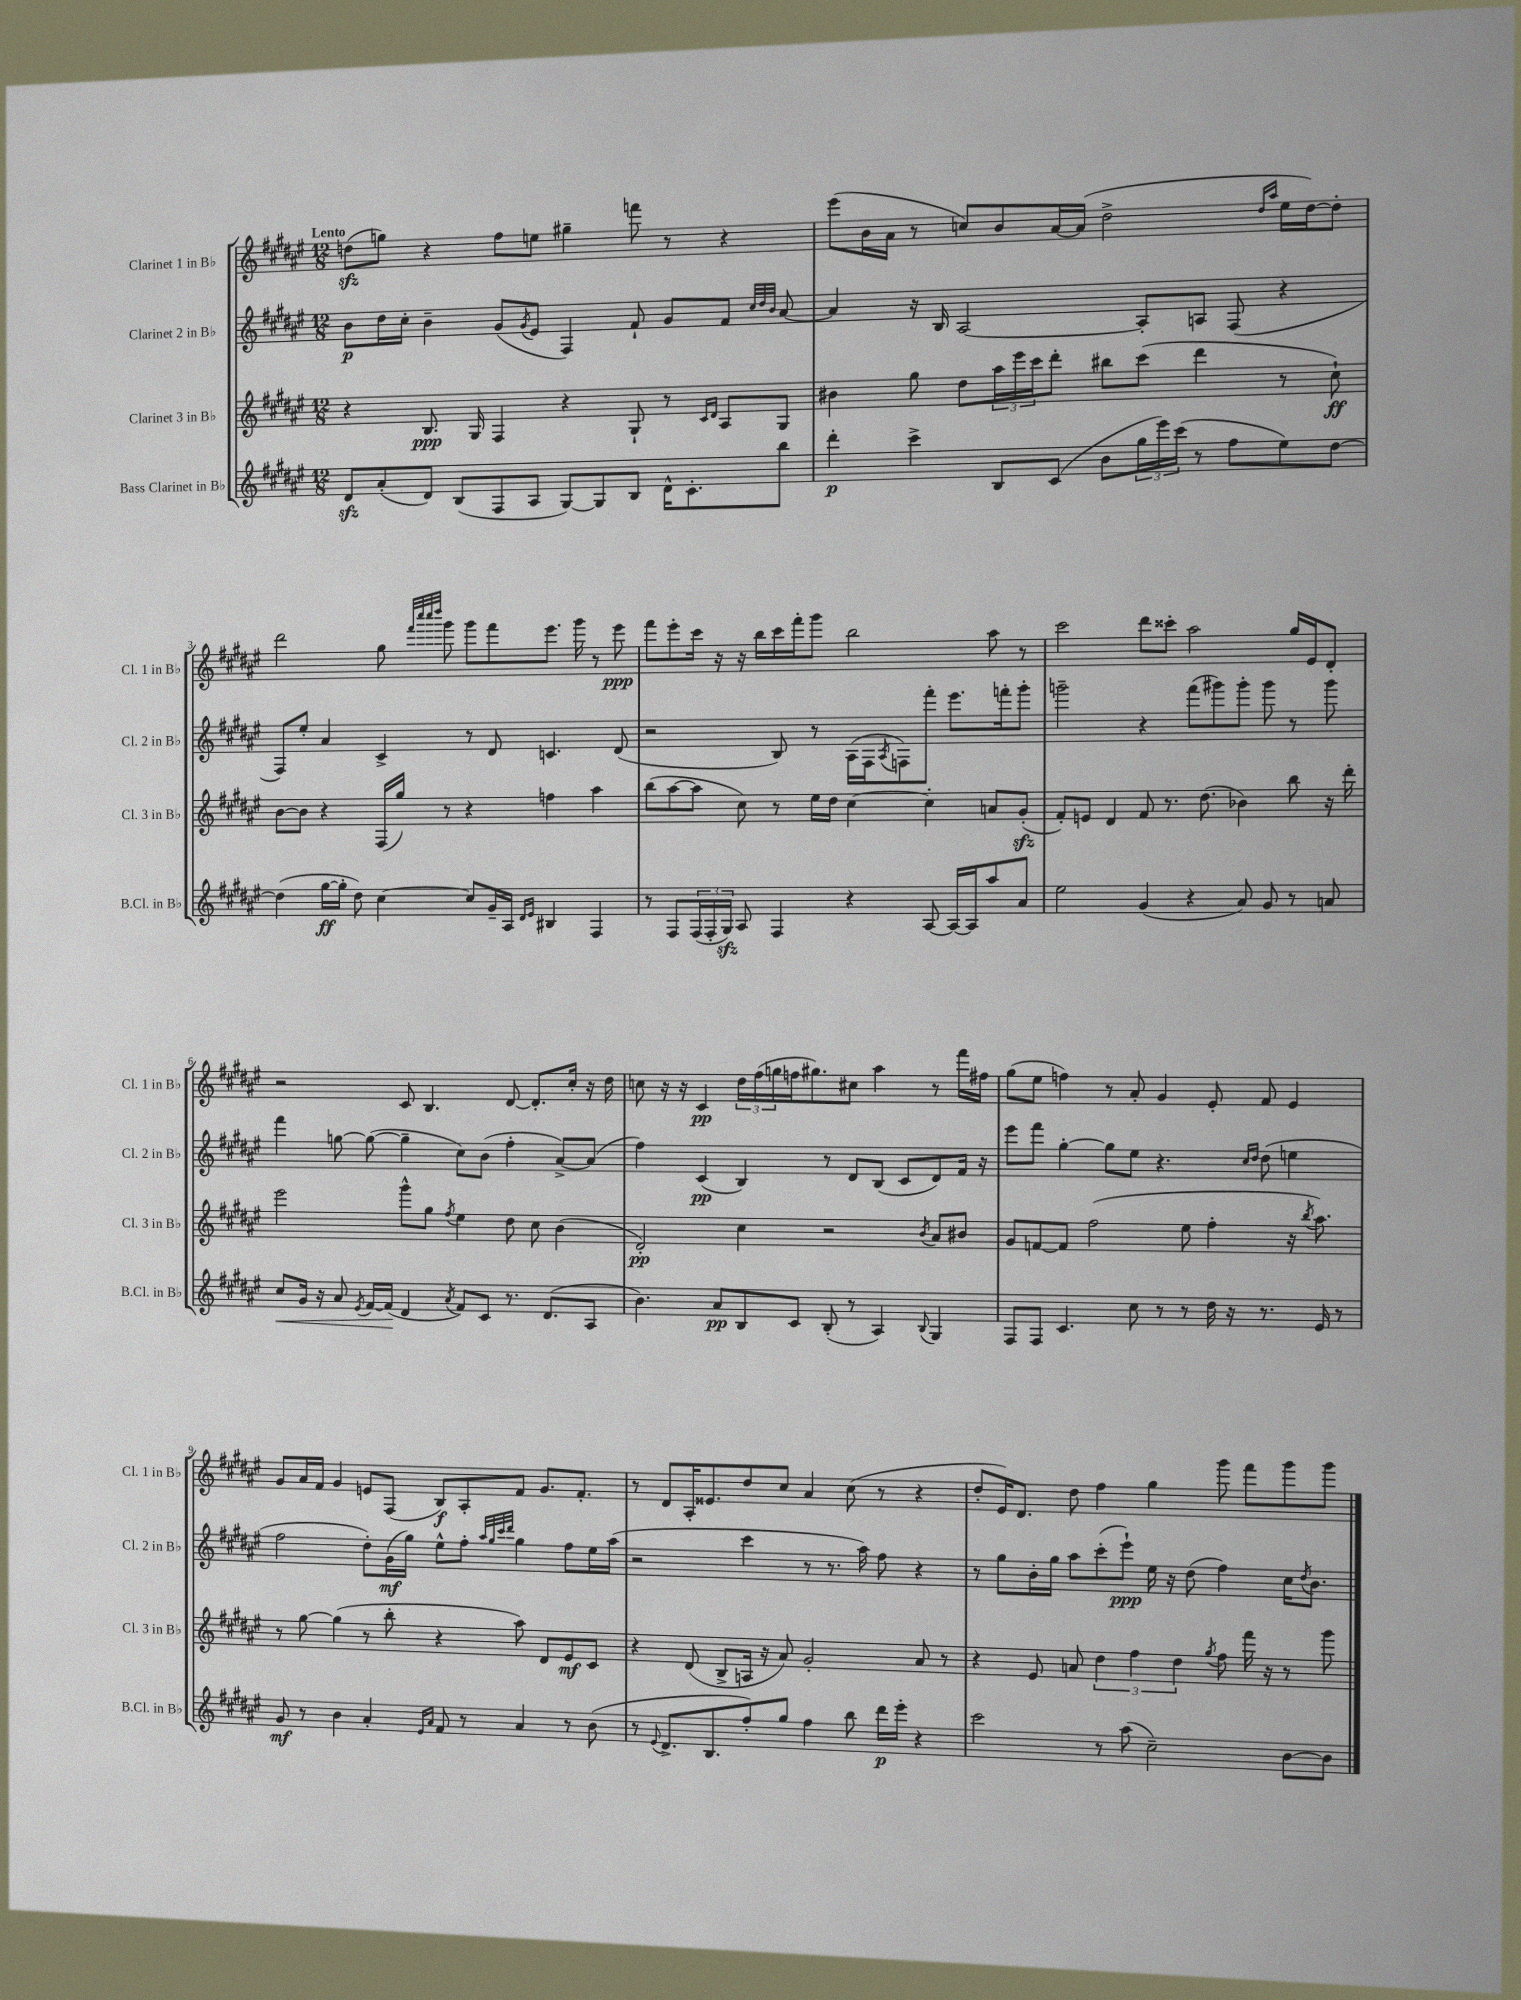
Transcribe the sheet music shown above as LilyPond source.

<<
\new StaffGroup <<
\new Staff = "s0" \with { instrumentName = "Clarinet 1 in Bb" shortInstrumentName = "Cl. 1 in Bb" } {
    \clef treble \key fis \major \numericTimeSignature \time 12/8 \tempo "Lento"
    d''8\sfz( g''8) r4 fis''8 e''8 gis''4-- f'''8 r8 r4 |
    eis'''8( b'16 ais'16 r8 c''8) b'8 ais'16~ ais'16( dis''2-> \grace { dis''16 ais''16 } eis''16 dis''16~) dis''8-. |
    dis'''2 gis''8 \grace { fis'''32 cis''''32 cis''''32 dis''''32 } gis'''8 gis'''8 fis'''8 eis'''8. gis'''16 r8 eis'''8\ppp |
    fis'''8 eis'''8-. cis'''16 r16 r16 b''16 cis'''16 fis'''16-. gis'''8 b''2 ais''8 r8 |
    cis'''2 dis'''8 cisis'''8-. ais''2 gis''16 eis'16 dis'8-. |
    r2 cis'8 b4. dis'8~ dis'8.-. cis''16-. r16 dis''16 |
    c''8 r16 r16 cis'4\pp \tuplet 3/2 { dis''16 fis''16( g''16 } f''16 gis''8.) cis''8 ais''4 r8 fis'''16 fis''16 |
    gis''8( eis''8 f''4) r8 ais'8-. gis'4 eis'8-. fis'8 eis'4 |
    gis'8 ais'16 fis'16 gis'4 e'8 fis8( b8\f) ais8-. fis'8 gis'8. fis'8.-. |
    r8 dis'8 ais16-. eisis'8. dis''8 cis''8 ais'4 cis''8( r8 r4 |
    dis''8-. eis'16) dis'8. dis''8 fis''4 gis''4 gis'''8 fis'''8 gis'''8 gis'''8 \bar "|." |
}
\new Staff = "s1" \with { instrumentName = "Clarinet 2 in Bb" shortInstrumentName = "Cl. 2 in Bb" } {
    \clef treble \key fis \major \numericTimeSignature \time 12/8
    b'8\p dis''16 cis''16-. b'4-- gis'8( \acciaccatura { gis'8 } eis'8 fis4) fis'8-! gis'8 fis'8 \grace { cis''32 dis''32 b'32 } ais'8~ |
    ais'4 r16 b16 ais2~ ais8-. a8 fis8( r4 |
    fis8) eis''8-. ais'4 cis'4-> r8 dis'8 c'4. dis'8( |
    r2 b8) r8 ais16( fis16 \acciaccatura { ais8 } f8) fis'''8-. eis'''8. f'''16-. gis'''8-. |
    g'''2-- r4 fis'''8( gis'''8) gis'''8-. gis'''8 r8 gis'''8 |
    fis'''4 g''8~ g''8~( g''4-- cis''8) b'8( fis''4-. ais'8~->) ais'8( |
    fis''4) cis'4\pp( b4) r8 dis'8 b8( cis'8 dis'8) fis'16 r16 |
    eis'''8 fis'''8 gis''4~-. gis''8 eis''8 r4. \grace { cis''16 dis''16 } dis''8( e''4 |
    fis''2 dis''8-.) gis'16\mf( gis''16) eis''8-^ fis''8-. \grace { ais''32 gis''32 cis'''32 dis'''32 } gis''4 fis''8 eis''16 ais''16( |
    r2 cis'''4 r8 r8. ais''16) fis''8 r4 |
    r8 gis''8 b'16-. gis''16 ais''8 cis'''8-.( eis'''8-!\ppp) eis''16 r16 dis''8( fis''4) cis''16 \acciaccatura { dis''8 } b'8. \bar "|." |
}
\new Staff = "s2" \with { instrumentName = "Clarinet 3 in Bb" shortInstrumentName = "Cl. 3 in Bb" } {
    \clef treble \key fis \major \numericTimeSignature \time 12/8
    r4 b8.\ppp gis16 fis4 r4 gis8-! r8 \grace { cis'16 dis'16 } ais8 gis8 |
    bis'4 gis''8 dis''8 \tuplet 3/2 { ais''16 eis'''16 cis'''16 } dis'''8-. bis''8 cis'''8( dis'''4 r8 cis''8-!\ff) |
    b'8~ b'8 r4 fis16( gis''16) r8 r4 f''4 ais''4 |
    b''8( ais''8~ ais''8 cis''8) r8 eis''16 dis''16 cis''4~ cis''4-. a'8 gis'8-.\sfz( |
    fis'8-.) e'8 dis'4 fis'8 r8. dis''8.( bes'4) b''8 r16 dis'''16-. |
    eis'''2 gis'''8-^ gis''8 \acciaccatura { fis''8 } eis''4 dis''8 cis''8 b'4( |
    dis'2-.\pp) cis''4 r2 \acciaccatura { b'8 } ais'8 bis'8 |
    gis'8 f'8~ f'8 fis''2( eis''8 fis''4-. r16 \acciaccatura { b''8 } ais''8.) |
    r8 gis''8~ gis''4( r8 b''8-. r4 ais''8) dis'8 eis'8\mf cis'8 |
    r4 dis'8( b8-> a16 r16 ais'8) gis'2-. ais'8 r8 |
    r4 eis'8 a'8 \tuplet 3/2 { dis''4 fis''4 dis''4 } \acciaccatura { gis''8 } fis''8 fis'''16 r16 r8 gis'''8 \bar "|." |
}
\new Staff = "s3" \with { instrumentName = "Bass Clarinet in Bb" shortInstrumentName = "B.Cl. in Bb" } {
    \clef treble \key fis \major \numericTimeSignature \time 12/8
    dis'8\sfz ais'8-.( dis'8) b8( fis8 ais8 gis8~) gis8 b8 dis'16-^ cis'8.-. b''8 |
    dis'''4-.\p cis'''4-> b8 cis'8( b'8 \tuplet 3/2 { gis''16 eis'''16) cis'''16( } r8 fis''8 eis''8) dis''8~ |
    dis''4( gis''16~\ff gis''16-. dis''8) cis''4~ cis''8 gis'16-- ais16 \grace { dis'16 eis'16 } bis4 fis4 |
    r8 fis8 \tuplet 3/2 { fis16( fis16-. gis16\sfz) } ais8 fis4 r4 ais8~ ais16~ ais16 ais''8 ais'8 |
    eis''2 gis'4( r4 ais'8) gis'8 r8 a'8 |
    cis''8\< gis'16 r16 ais'8 \acciaccatura { eis'8 } fis'16~ fis'16\!( dis'4 \acciaccatura { ais'8 } fis'8) cis'8 r8. dis'8.( ais8 |
    b'4.) ais'8\pp b8 cis'8 b8-.( r8 ais4) \appoggiatura { b8 } gis4 |
    fis8 fis8 cis'4. cis''8 r8 r8 dis''16 r16 r8. eis'16 r8 |
    gis'8\mf r8 b'4 ais'4-. \grace { eis'16 ais'16 } fis'8 r8 ais'4 r8 b'8( |
    r8 \appoggiatura { eis'8 } dis'8.-> b8. fis''8-.) gis''8 fis''4 b''8 dis'''16\p eis'''16-. r4 |
    cis'''2 r8 ais''8( cis''2--) b'8~ b'8 \bar "|." |
}
>>
>>
